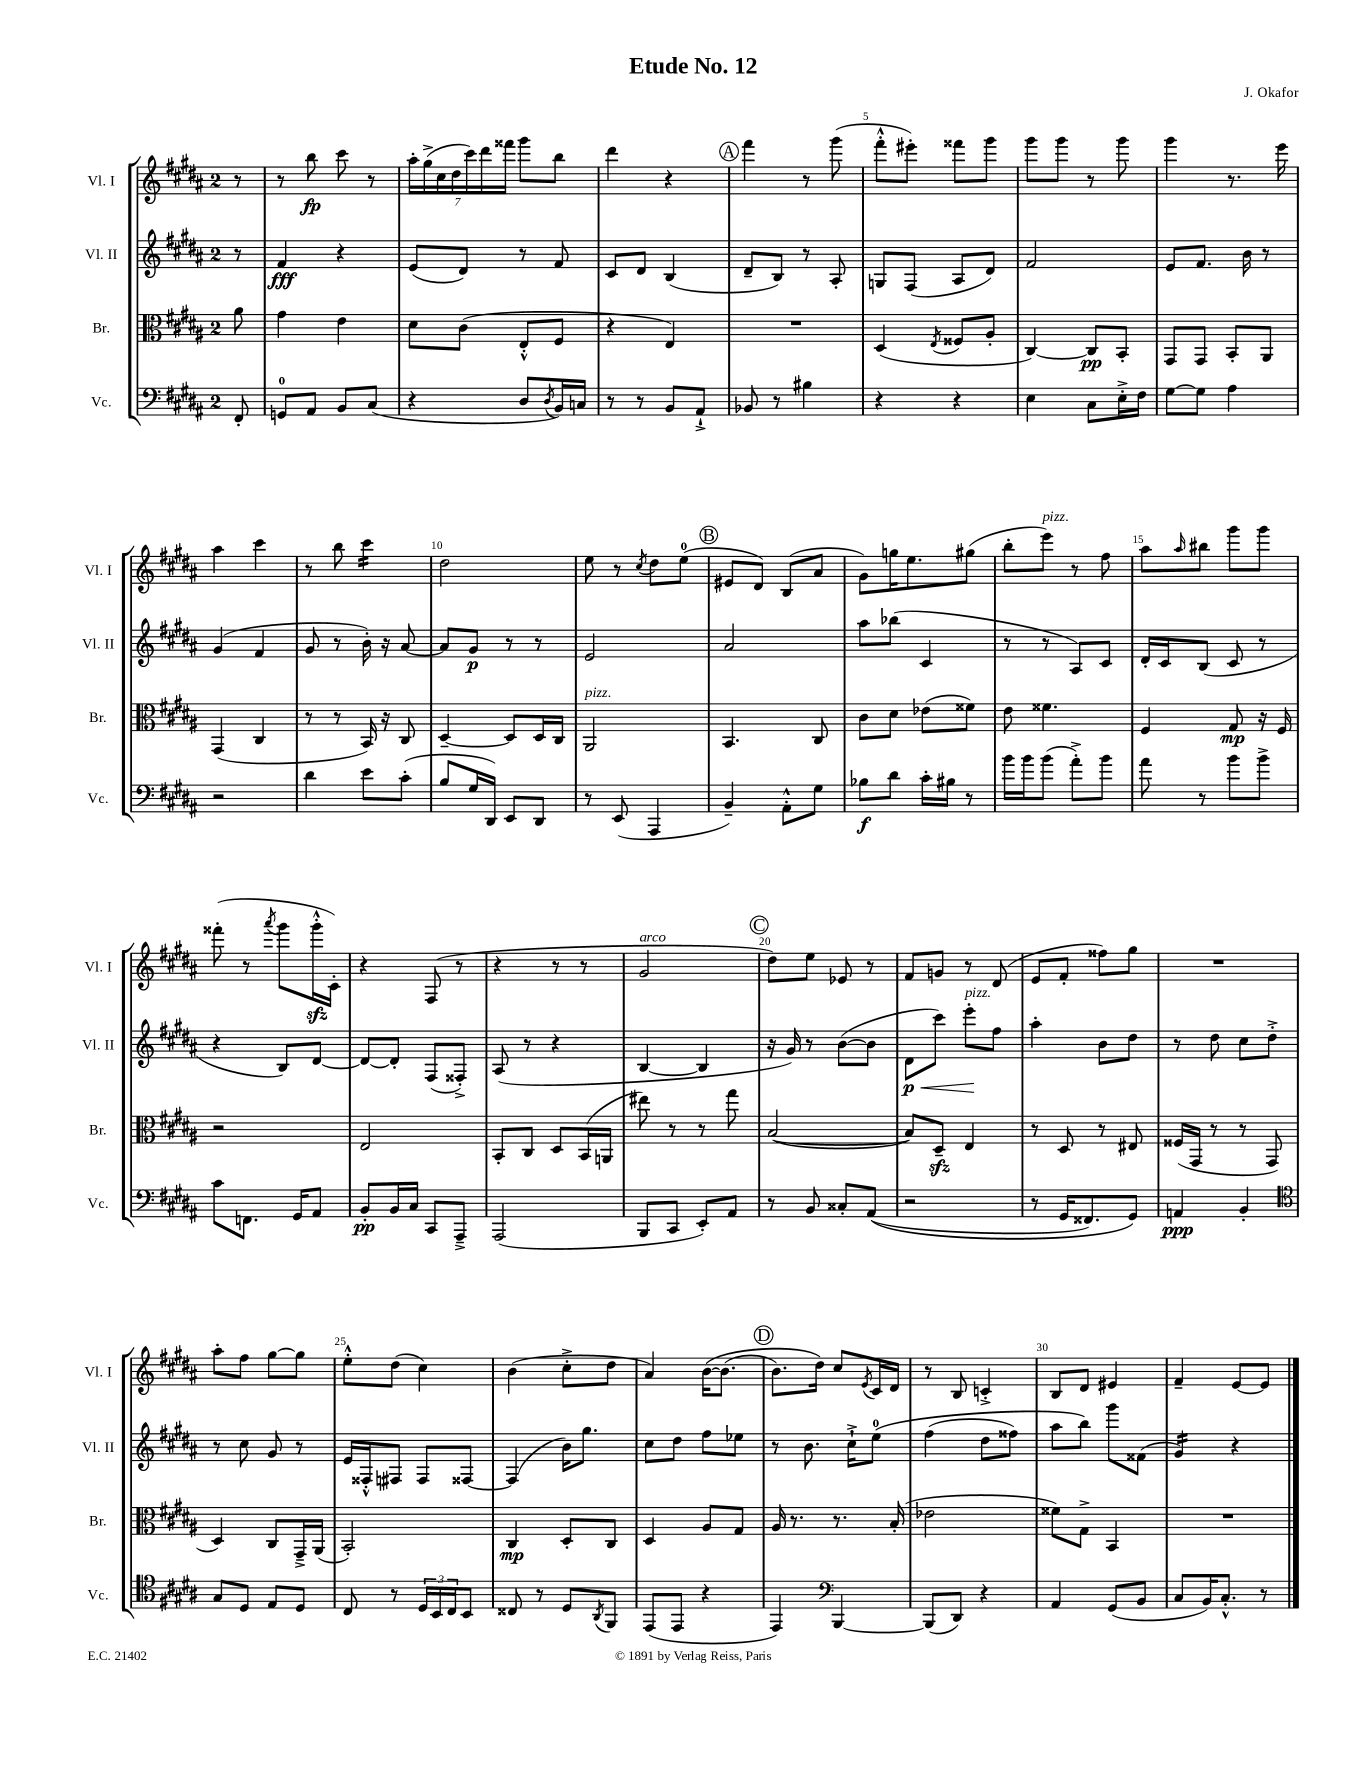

**kern	**kern	**kern	**kern
*staff4	*staff3	*staff2	*staff1
*clefF4	*clefC3	*clefG2	*clefG2
*k[f#c#g#d#a#]	*k[f#c#g#d#a#]	*k[f#c#g#d#a#]	*k[f#c#g#d#a#]
*M2/4	*M2/4	*M2/4	*M2/4
8FF#'/	8a#\	8r	8r
=	=	=	=
8GG/L	4g#\	4f#/	8r
8AA#/J	.	.	8bb\
8BB/L	4e\	4r	8ccc#\
(8C#/J	.	.	8r
=	=	=	=
4r	8d#\L	(8e/L	28aa#'\LL
.	.	.	(28gg#^\
.	.	.	28cc#\
.	.	.	28dd#\
.	(8c#\J	8d#/J)	.
.	.	.	28ccc#\)
.	.	.	28ddd#\
.	.	.	28fff##\JJ
8D#/L	8E'^^/L	8r	8ggg#\L
8qD#/	.	.	.
16BB/L)	8F#/J	8f#/	8bb\J
16C/JJ	.	.	.
=	=	=	=
8r	4r	8c#/L	4ddd#\
8r	.	8d#/J	.
8BB/L	4E/)	(4B/	4r
8AA#`^/J	.	.	.
=	=	=	=
8BB-/	2r	8d#~/L	4fff#\
8r	.	8B/J)	.
4B#\	.	8r	8r
.	.	8A#'/	(8ggg#\
=	=	=	=
4r	(4D#/	8G/L	8fff#'^^\L
.	.	(8F#/J	8eee#'\J)
.	8qE/	.	.
4r	8F##/L	8A#/L	8fff##\L
.	8A#'/J	8d#/J)	8ggg#\J
=	=	=	=
4E\	[4C#/)	2f#/	8ggg#\L
.	.	.	8ggg#\J
8C#\L	8C#/]L	.	8r
16E'^\L	8BB'/J	.	8ggg#\
16F#\JJ	.	.	.
=	=	=	=
[8G#\L	8GG#/L	8e/L	4ggg#\
8G#\]J	8GG#/J	8.f#/J	.
4A#\	8BB'/L	.	8.r
.	.	16b\	.
.	8AA#/J	8r	.
.	.	.	16eee\
=	=	=	=
2r	(4GG#/	(4g#/	4aa#\
.	4C#/	4f#/	4ccc#\
=	=	=	=
4d#\	8r	8g#/	8r
.	8r	8r	8bb\
8e\L	16BB/)	16b'\)	4ccc#\
.	16r	16r	.
(8c#'\J	8C#/	[8a#/	.
=	=	=	=
8B/L	[4D#~/	8a#/]L	2dd#\
16G#/L	.	8g#/J	.
16DD#/JJ)	.	.	.
8EE/L	8D#/]L	8r	.
8DD#/J	16D#/L	8r	.
.	16C#/JJ	.	.
=	=	=	=
8r	2AA#/	2e/	8ee\
(8EE/	.	.	8r
.	.	.	8qcc#/
4AAA#/	.	.	8dd#\L
.	.	.	(8ee\J
=	=	=	=
4BB~/)	4.BB/	2a#/	8e#/L
.	.	.	8d#/J)
8AA#'^^\L	.	.	(8B/L
8G#\J	8C#/	.	8a#/J
=	=	=	=
8B-\L	8c#\L	8aa#\L	8g#\L)
8d#\J	8d#\J	(8bb-\J	16gg\K
.	.	.	8.ee\
16c#'\LL	(8e-\L	4c#/	.
16B#\JJ	.	.	.
8r	8f##\J)	.	(8gg#\J
=	=	=	=
16b\LL	8e\	8r	8bb'\L
16b\J	.	.	.
(8b\J	4.f##\	8r	8eee\J)
8a#'^\L)	.	8A#/L)	8r
8b\J	.	8c#/J	8ff#\
=	=	=	=
8a#\	4F#/	16d#'/LL	8aa#\L
.	.	16c#/J	.
.	.	.	16qqaa#/
8r	.	(8B/J	8bb#\J
8b\L	8G#/	8c#/	8ggg#\L
8b^\J	16r	8r	8ggg#\J
.	16F#/	.	.
=	=	=	=
8c#\L	2r	4r	(8fff##'\
8.FF\J	.	.	8r
.	.	.	8qaaa#/
.	.	8B/L)	8ggg#\L
16GG#/LK	.	.	.
8AA#/J	.	[8d#/J	16ggg#'^^\L
.	.	.	16c#'\JJ)
=	=	=	=
8BB'/L	2E/	8d#/_L	4r
16BB/L	.	8d#'/]J	.
16C#/JJ	.	.	.
8CC#/L	.	(8F#/L	(8F#/
8AAA#~^/J	.	8F##'^/J)	8r
=	=	=	=
(2AAA#/	8BB'/L	(8A#/	4r
.	8C#/J	8r	.
.	8D#/L	4r	8r
.	(16BB/L	.	8r
.	16AA/JJ	.	.
=	=	=	=
8BBB/L	8ee#\)	[4B/	2g#/
8CC#/J	8r	.	.
8EE'/L)	8r	4B/]	.
8AA#/J	8gg#\	.	.
=	=	=	=
8r	([2B/	16r	8dd#\L)
.	.	16g#/)	.
8BB/	.	8r	8ee\J
8C##'/L	.	([8b\L	8e-/
&((8AA#/J	.	8b\]J	8r
=	=	=	=
2r	8B/]L)	8d#\L	8f#/L
.	8D#~/J	8ccc#\J)	8g/J
.	4E/	8eee'\L	8r
.	.	8ff#\J	(8d#/
=	=	=	=
8r	8r	4aa#'\	8e/L
16GG#/LK	8D#/	.	8f#'/J
8.FF##/)	.	.	.
.	8r	8b\L	8ff##\L)
8GG#/J&)	8E#/	8dd#\J	8gg#\J
=	=	=	=
4AA/	(16F##/LL	8r	2r
.	16GG#/JJ	.	.
.	8r	8dd#\	.
4BB'/	8r	8cc#\L	.
.	8GG#/	8dd#'^\J	.
=	=	=	=
*clefC4	*	*	*
8G#/L	4D#/)	8r	8aa#'\L
8D#/J	.	8cc#\	8ff#\J
8E/L	8C#/L	8g#/	[8gg#\L
8D#/J	16GG#~^/L	8r	8gg#\]J
.	(16AA#/JJ	.	.
=	=	=	=
8C#/	2BB'/)	16e/LL	8ee'^^\L
.	.	16F##'^^/J	.
8r	.	8F#/J	(8dd#\J
24D#/LL	.	8F#/L	4cc#\)
24BB/	.	.	.
24C#/J	.	.	.
8BB/J	.	[8F##/J	.
=	=	=	=
8C##/	4C#/	(4F##/]	(4b\
8r	.	.	.
8D#/L	8D#'/L	16b\LK)	8cc#'^\L
.	.	8.gg#\J	.
8qAA#/	.	.	.
8FF#/J	8C#/J	.	8dd#\J
=	=	=	=
(8EE/L	4D#/	8cc#\L	4a#/)
8EE/J	.	8dd#\J	.
4r	8A#/L	8ff#\L	&([16b\LK
.	.	.	(8.b\]J
.	8G#/J	8ee-\J	.
=	=	=	=
4EE/)	16A#/	8r	8.b\L)
.	8.r	.	.
.	.	8.b\	.
.	.	.	16dd#\Jk&)
*clefF4	*	*	*
[4BBB/	8.r	.	8cc#/L
.	.	16cc#`^\LK	.
.	.	.	8qe/
.	.	&(8ee\J	16c#/L
.	(16B'/	.	16d#/JJ
=	=	=	=
(8BBB/]L	2e-\	(4ff#\	8r
8DD#/J)	.	.	8B/
4r	.	8dd#\L	4c'^/
.	.	8ff##\J)	.
=	=	=	=
4AA#/	8f##\L)	8aa#\L	8B/L
.	8G#^\J	8bb\J&)	8d#/J
(8GG#/L	4BB/	8ggg#\L	4e#/
8BB/J	.	(8f##\J	.
=	=	=	=
8C#/L	2r	4g#/)	4f#~/
16BB/K)	.	.	.
8.C#'^^/J	.	.	.
.	.	4r	[8e/L
8r	.	.	8e/]J
==	==	==	==
*-	*-	*-	*-
